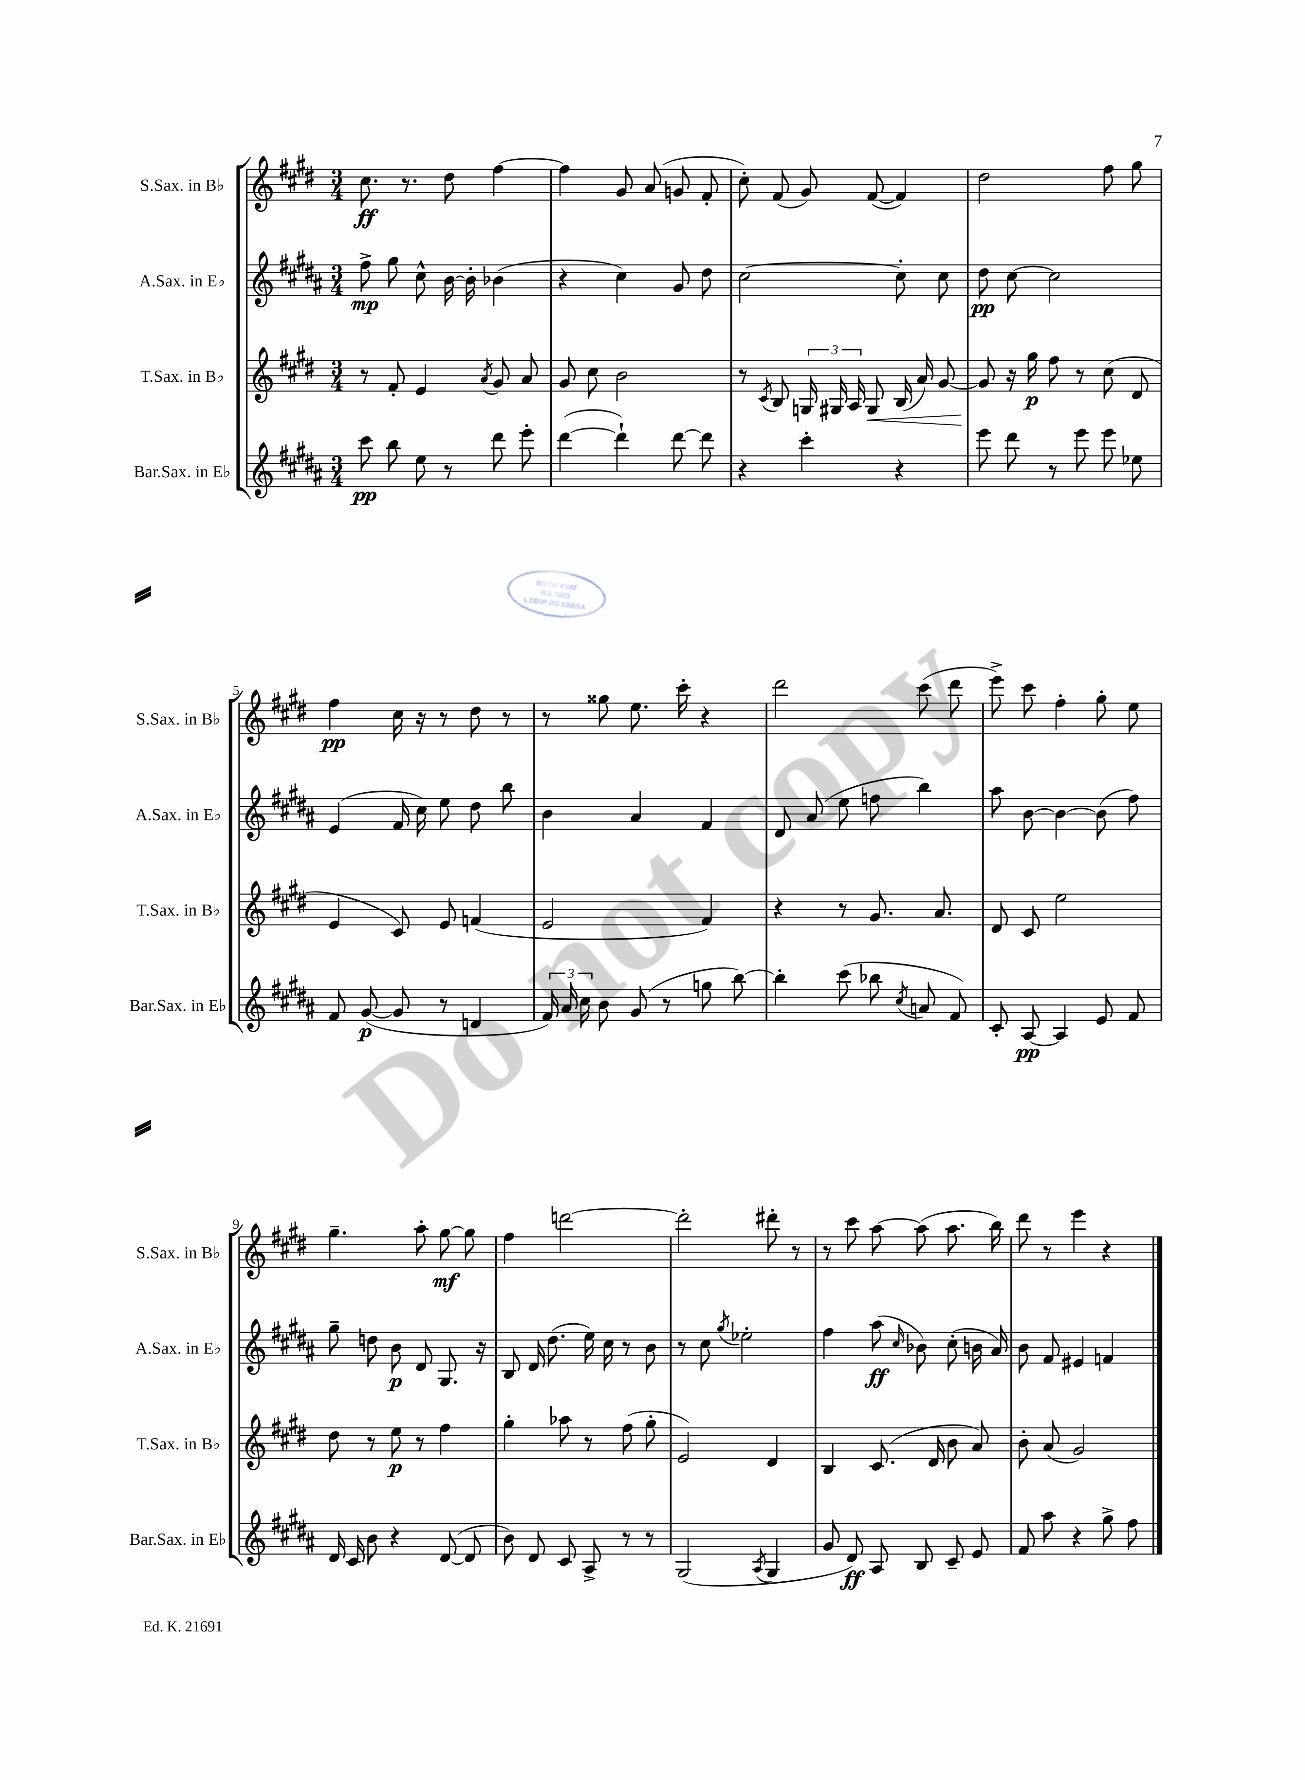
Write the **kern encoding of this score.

**kern	**kern	**kern	**kern
*staff4	*staff3	*staff2	*staff1
*clefG2	*clefG2	*clefG2	*clefG2
*k[f#c#g#d#a#]	*k[f#c#g#d#]	*k[f#c#g#d#a#]	*k[f#c#g#d#]
*M3/4	*M3/4	*M3/4	*M3/4
8ccc#\	8r	8ff#^\	8.cc#\
8bb\	8f#'/	8gg#\	.
.	.	.	8.r
8ee\	4e/	8cc#^^\	.
8r	.	[16b\	8dd#\
.	.	16b'\]	.
.	8qa/	.	.
8ddd#\	8g#/	(4b-\	[4ff#\
8eee'\	8a/	.	.
=	=	=	=
([4ddd#\	8g#/	4r	4ff#\]
.	8cc#\	.	.
4ddd#`\])	2b\	4cc#\)	8g#/
.	.	.	(8a/
[8ddd#\	.	8g#/	8g/
8ddd#\]	.	8dd#\	8f#'/
=	=	=	=
4r	8r	[2cc#\	8cc#'\)
.	8qc#/	.	.
.	8B/	.	(8f#/
4ccc#'\	24G/	.	8g#/)
.	24G#/	.	.
.	24A/	.	.
.	8G#/	.	([8f#/
4r	(16B/	8cc#'\]	4f#/])
.	16a/)	.	.
.	[8g#/	8cc#\	.
=	=	=	=
8eee\	8g#/]	8dd#\	2dd#\
8ddd#\	16r	[8cc#\	.
.	16gg#\	.	.
8r	8ff#\	2cc#\]	.
8eee\	8r	.	.
8eee\	(8cc#\	.	8ff#\
8ee-\	8d#/	.	8gg#\
=	=	=	=
8f#/	4e/	(4e/	4ff#\
([8g#/	.	.	.
8g#/]	8c#/)	16f#/	16cc#\
.	.	16cc#\)	16r
8r	8e/	8ee\	8r
4d/	(4f/	8dd#\	8dd#\
.	.	8bb\	8r
=	=	=	=
24f#/)	2e/	4b\	8r
24a#/	.	.	.
24cc#\	.	.	.
8b\	.	.	8gg##\
(8g#/	.	4a#/	8.ee\
8r	.	.	.
.	.	.	16ccc#'\
8gg\	4f#/)	4f#/	4r
[8bb\)	.	.	.
=	=	=	=
4bb'\]	4r	8d#/	2ddd#\
.	.	(8a#/	.
(8ccc#\	8r	8ee\	.
8bb-\	8.g#/	8ff\	.
8qcc#/	.	.	.
8a/	.	4bb\)	(8ccc#\
.	8.a/	.	.
8f#/)	.	.	8ddd#\
=	=	=	=
8c#'/	8d#/	8aa#\	8eee^\)
[8A#/	8c#/	[8b\	8ccc#\
4A#/]	2ee\	4b\_	4ff#'\
8e/	.	(8b\]	8gg#'\
8f#/	.	8ff#\)	8ee\
=	=	=	=
16d#/	8dd#\	8gg#~\	4.gg#~\
16c#/	.	.	.
8b\	8r	8dd\	.
4r	8ee\	8b\	.
.	8r	8d#/	8aa'\
([8d#/	4ff#\	8.G#/	[8gg#\
8d#/]	.	.	8gg#\]
.	.	16r	.
=	=	=	=
8b\)	4gg#'\	8B/	4ff#\
8d#/	.	16d#/	.
.	.	(8.dd#\	.
8c#/	8aa-\	.	[2ddd\
8A#^/	8r	16ee\)	.
.	.	16cc#\	.
8r	(8ff#\	8r	.
8r	8gg#'\	8b\	.
=	=	=	=
(2G#/	2e/)	8r	2ddd'\]
.	.	8cc#\	.
.	.	8qgg#/	.
.	.	2ee-'\	.
8qA#/	.	.	.
4G#/	4d#/	.	8ddd#'\
.	.	.	8r
=	=	=	=
8g#/	4B/	4ff#\	8r
8d#/)	.	.	8ccc#\
8A#/	(8.c#/	(8aa#\	[8aa\
.	.	16qqcc#/	.
8B/	.	8b-\)	(8aa\]
.	16d#/	.	.
8c#~/	8b\	(8cc#'\	8.aa\
8e/	8a/)	16b\	.
.	.	16a#/)	16bb\)
=	=	=	=
8f#/	8b'\	8b\	8ddd#\
8aa#\	(8a/	8f#/	8r
4r	2g#/)	4e#/	4eee\
8gg#^\	.	4f/	4r
8ff#\	.	.	.
==	==	==	==
*-	*-	*-	*-
